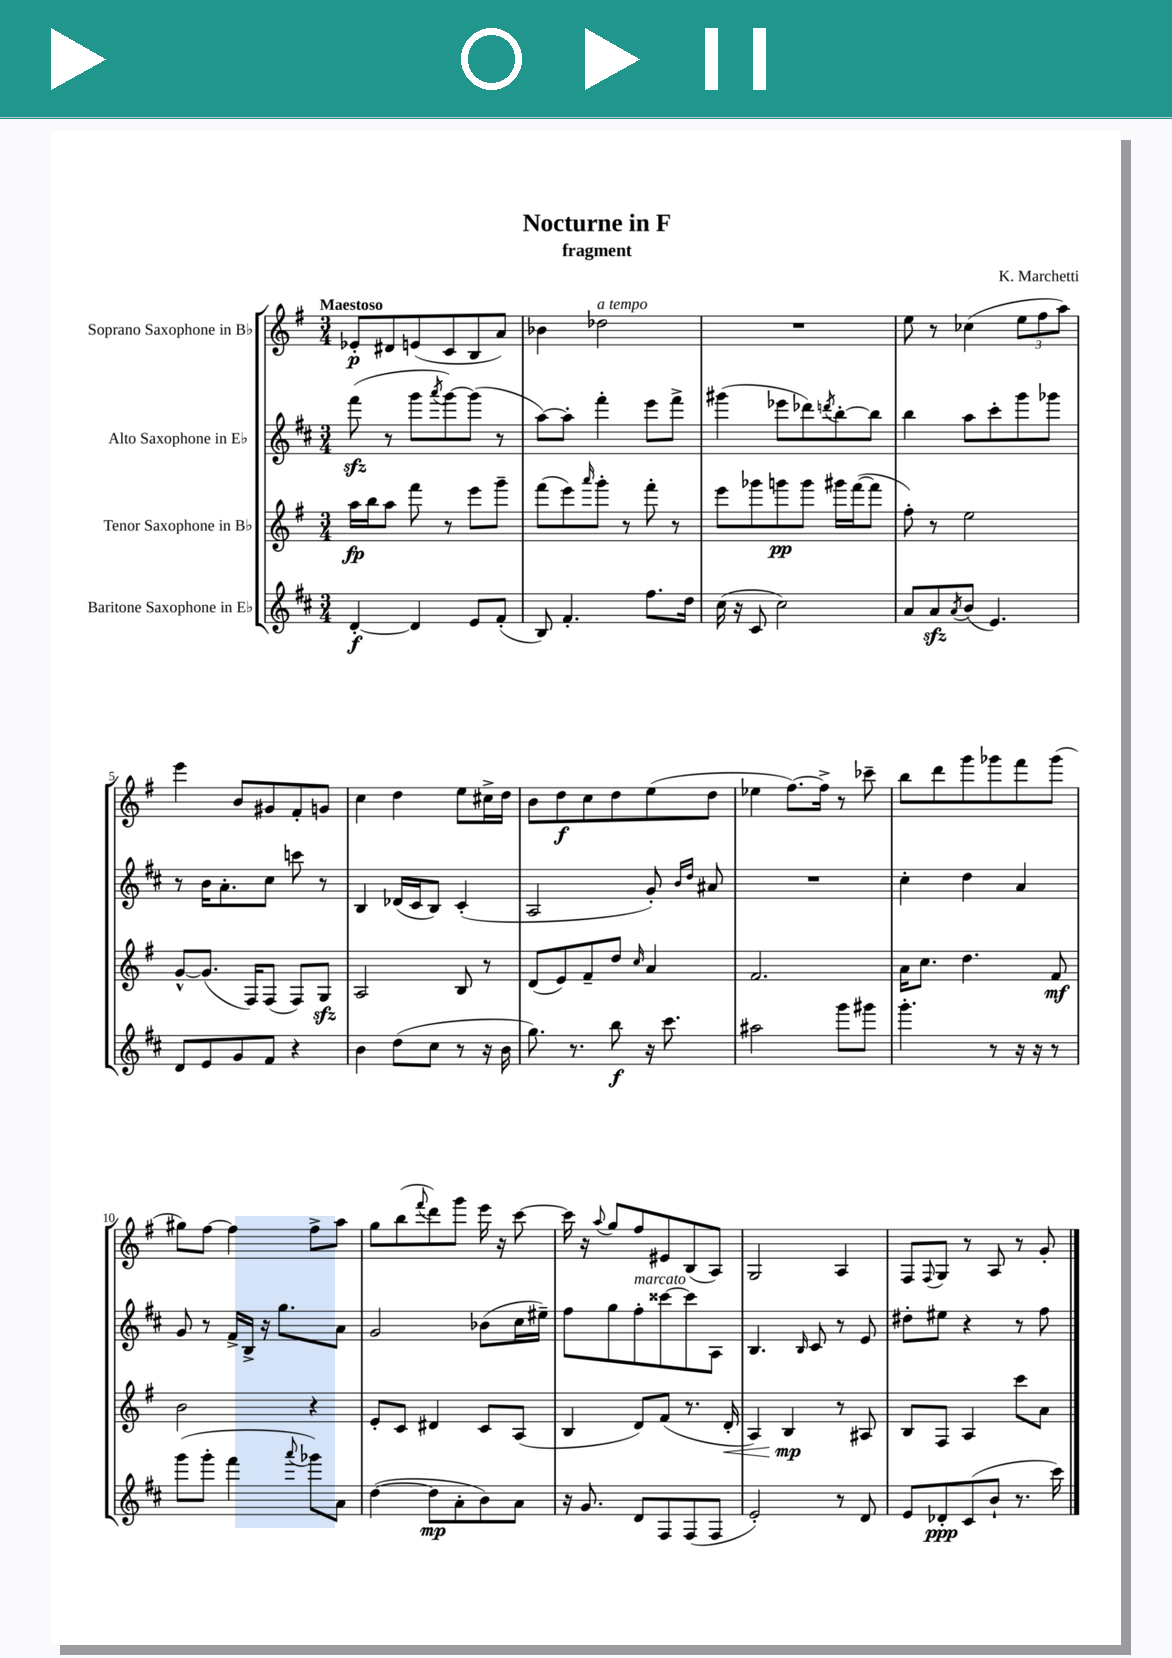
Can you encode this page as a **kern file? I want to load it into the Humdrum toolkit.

**kern	**kern	**kern	**kern
*staff4	*staff3	*staff2	*staff1
*clefG2	*clefG2	*clefG2	*clefG2
*k[f#c#]	*k[f#]	*k[f#c#]	*k[f#]
*M3/4	*M3/4	*M3/4	*M3/4
[4d'/	16aa\LL	(8fff#\	8e-'/L
.	16bb\J	.	.
.	8aa\J	8r	8d#/
4d/]	8fff#\	8ggg\L	(8e/
.	.	8qaaa/	.
.	8r	[8ggg\)	8c/
8e/L	8eee\L	(8ggg\]J	8B/
(8f#'/J	8ggg~\J	8r	8a/J)
=	=	=	=
8B/)	(8fff#\L	[8aa\L)	4b-\
4.f#'/	8eee\)	8aa'\]J	.
.	16qqaaa/	.	.
.	8ggg'\J	4fff#'\	2dd-\
.	8r	.	.
8.ff#\L	8fff#'\	8eee\L	.
.	8r	8fff#^\J	.
16dd\Jk	.	.	.
=	=	=	=
(16cc#\	8eee\L	(4ggg#\	2.r
16r	.	.	.
8c#/	8ggg-\	.	.
2cc#\)	8ggg\	8eee-\L	.
.	8ggg\J	8ddd-\)	.
.	.	8qddd/	.
.	16ggg#\LL	[8bb'\	.
.	([16fff#\J	.	.
.	8fff#\]J	8bb\]J	.
=	=	=	=
8a/L	8ff#'\)	4bb\	8ee\
8a/	8r	.	8r
8qa/	.	.	.
(8b/J	2ee\	8aa\L	(4cc-\
4.e/)	.	8ccc#'\	.
.	.	8ggg\	12ee\L
.	.	.	12ff#\
.	.	8ggg-\J	.
.	.	.	12aa\J)
=	=	=	=
8d/L	[8g^^/L	8r	4eee\
8e/	(8.g/]J	16b\LK	.
.	.	8.a'\	.
8g/	.	.	8b/L
.	16F#/LK)	.	.
8f#/J	(8F#/J	8cc#\J	8g#/
4r	8F#/L)	8ccc\	8f#'/
.	8G/J	8r	8g/J
=	=	=	=
4b\	2A/	4B/	4cc\
(8dd\L	.	(16d-/LL	4dd\
.	.	16c#/J	.
8cc#\J	.	8B/J)	.
8r	8B/	(4c#'/	8ee\L
16r	8r	.	16cc#^\L
16b\	.	.	16dd\JJ
=	=	=	=
8.gg\)	(8d/L	2A/	8b\L
.	8e/)	.	8dd\
8.r	.	.	.
.	8f#~/	.	8cc\
8bb\	8dd/J	.	8dd\
.	16qqcc/	.	.
16r	4a/	8g'/)	(8ee\
8.ccc#\	.	.	.
.	.	16qqb/LL	.
.	.	16qqdd/JJ	.
.	.	8a#/	8dd\J
=	=	=	=
2aa#\	2.f#/	2.r	4ee-\
.	.	.	[8.ff#\L)
.	.	.	16ff#^\]Jk
8ggg\L	.	.	8r
8ggg#\J	.	.	8ccc-~\
=	=	=	=
4.ggg'\	16a\LK	4cc#'\	8bb\L
.	8.cc\J	.	.
.	.	.	8ddd\
.	4.dd\	4dd\	8ggg\
8r	.	.	8ggg-\
16r	.	4a/	8fff#\
16r	.	.	.
8r	8f#/	.	(8ggg-\J
=	=	=	=
(8ggg\L	2b\	8g/	8gg#\L)
8ggg'\J	.	8r	[8ff#\J
4fff#\	.	16f#^/LL	4ff#\]
.	.	16B^/JJ	.
.	.	16r	.
.	.	8.gg\L	.
8qqaaa/	.	.	.
8ggg-\L)	4r	.	8ff#^\L
8a\J	.	8a\J	8aa\J
=	=	=	=
([4dd\	8e'/L	2g/	8gg\L
.	8c/J	.	(8bb\
.	.	.	8qqfff#/
8dd\]L	4d#/	.	8ddd\)
8a'\	.	.	8ggg\J
8b\)	8c/L	(8b-\L	16eee\
.	.	.	16r
8a\J	(8A/J	16cc#\L	[8ccc\
.	.	16ee#~\JJ)	.
=	=	=	=
16r	4B/	8ff#\L	16ccc\]
8.g/	.	.	16r
.	.	.	8qqaa/
.	.	8gg\	8gg/L
8d/L	8d/L)	8ff#'\	8ff#/
8F#/	(8f#/J	[8ccc##\	8e#/
(8F#/	8.r	8ccc##\]	(8B/
8F#/J	.	8A\J	8A/J)
.	16d'/	.	.
=	=	=	=
2e'/)	4A/)	4.B/	2G/
.	4B/	.	.
.	.	16qqB/	.
.	.	8c#/	.
8r	8r	8r	4A/
8d/	8A#/	8e/	.
=	=	=	=
8e/L	8B/L	8dd#'\L	8F#/L
.	.	.	8qqF#/
8d-'/	8F#/J	8ee#\J	8G/J
(8c#/	4A/	4r	8r
8b`/J	.	.	8A/
8.r	8ccc\L	8r	8r
.	8a\J	8ff#\	8g'/
16ccc#\)	.	.	.
==	==	==	==
*-	*-	*-	*-
